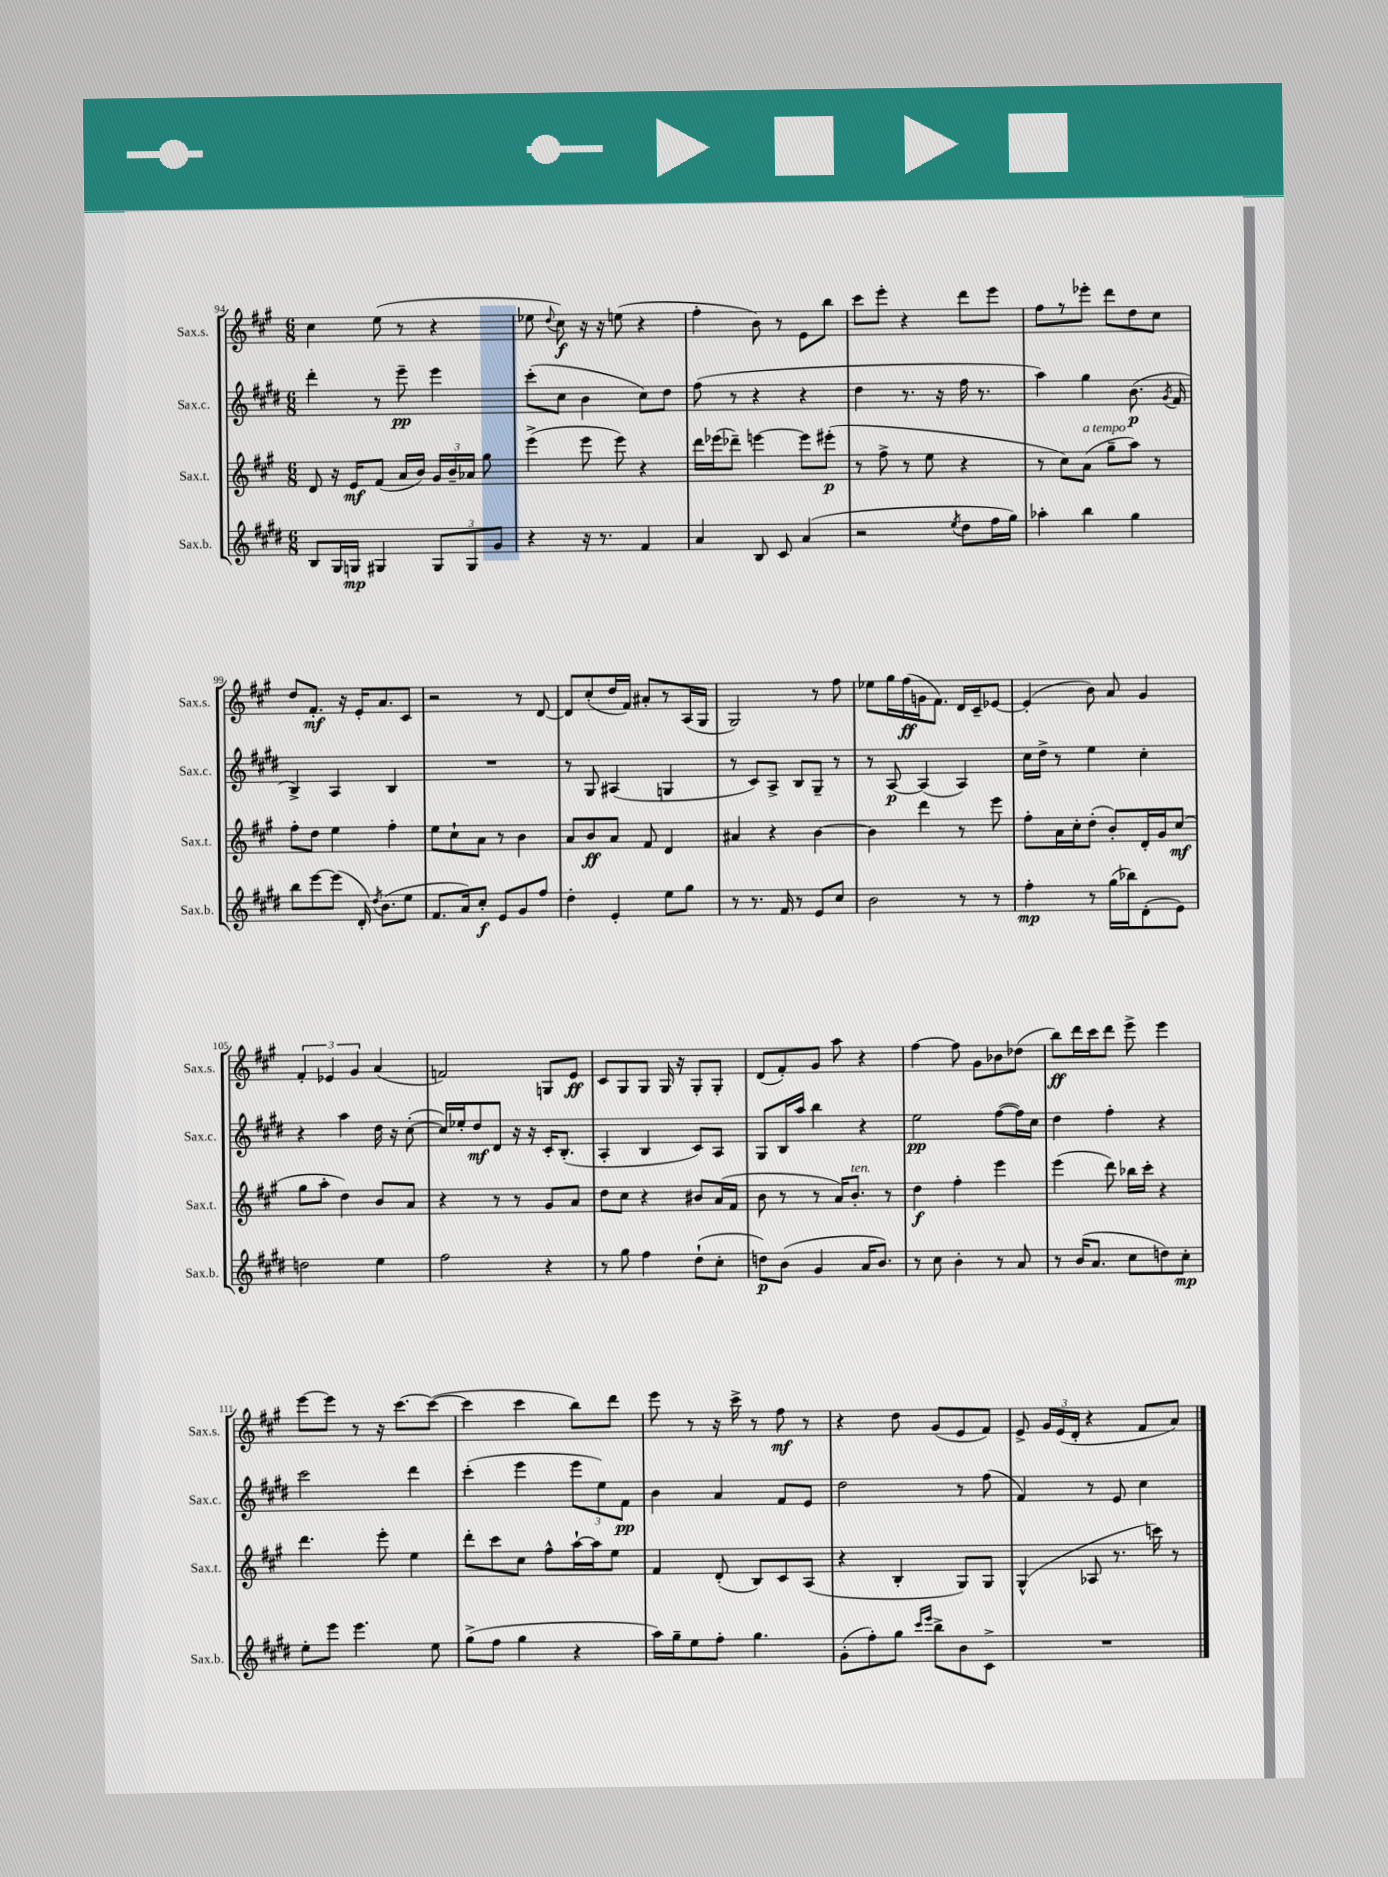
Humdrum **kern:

**kern	**kern	**kern	**kern
*staff4	*staff3	*staff2	*staff1
*clefG2	*clefG2	*clefG2	*clefG2
*k[f#c#g#d#]	*k[f#c#g#]	*k[f#c#g#d#]	*k[f#c#g#]
*M6/8	*M6/8	*M6/8	*M6/8
8B	8d	4ddd#'	4cc#
16G#	16r	.	.
16G	16e	.	.
4G#	(8f#	8r	(8ee
.	16a	8eee~	8r
.	16b)	.	.
12G#	24g#	4eee	4r
.	24b~	.	.
12G#	24a-	.	.
.	8gg#	.	.
12g#	.	.	.
=	=	=	=
4r	(4eee^	(8ccc#'	8ee-
.	.	.	8qqdd
.	.	8cc#	8cc#)
16r	8eee	4b	16r
8.r	.	.	16r
.	8eee)	.	(8ee
4f#	4r	8cc#)	4r
.	.	8dd#	.
=	=	=	=
4a	16ddd	(8ff#	4ff#'
.	(16eee-	.	.
.	8ddd-~)	8r	.
8B	[4eee	4r	8b)
8c#	.	.	8r
(4a	8eee]	4r	8e
.	(8eee#'	.	8bb
=	=	=	=
2r	8r	4dd#	8ccc#
.	8ff#^	.	8eee'
.	8r	8.r	4r
.	8ee	.	.
.	.	16r	.
8qee	.	.	.
8dd#	4r	16ff#	8ddd
.	.	8.r	.
16ff#	.	.	8eee
16gg#)	.	.	.
=	=	=	=
4aa-'	8r	4aa)	8ff#
.	8cc#)	.	8r
4bb	(8a	4gg#	8eee-'
.	8gg#~	.	8ddd
4gg#	8aa)	(8.b	8dd
.	8r	.	8cc#
.	.	8qg#	.
.	.	16f#	.
=	=	=	=
8bb	8ff#'	4B^)	8dd
[8eee	8dd	.	8.f#'
(8eee]	4ee	4A	.
.	.	.	16r
16d#')	.	.	16e'
8qdd#	.	.	.
(8.b	.	.	8.a
.	4ff#'	4B	.
8ee	.	.	8c#
=	=	=	=
8.f#	8ee	2.r	2r
.	8cc#`	.	.
16a)	.	.	.
8cc#'	8a	.	.
8e	8r	.	.
8g#	4b	.	8r
8ff#	.	.	[8d
=	=	=	=
4dd#'	8a	8r	8d]
.	8b	8G#	(8cc#'
4e'	8a	(4A#	16dd
.	.	.	16f#)
.	8f#	.	8a#'
8ee	4d	4G	8r
8gg#	.	.	(16A
.	.	.	16G#
=	=	=	=
8r	4a#	8r	2G#)
8.r	.	8c#)	.
.	4r	8A^	.
16f#	.	.	.
8r	.	8B	.
8e	[4b	8G#~	8r
8cc#	.	8r	8ff#
=	=	=	=
2b	4b]	8r	8ee-
.	.	[8A	16gg#
.	.	.	(16ff#
.	4ddd	(4A]	16g
.	.	.	8.f#)
8r	8r	4A)	16d
.	.	.	16c#~
8r	8eee	.	[8e-
=	=	=	=
4ff#'	8ff#'	16cc#	(4e-']
.	.	16dd#^	.
.	16a	8r	.
.	16cc#'	.	.
8r	(8dd'	4ee	8b)
(16gg#	8b')	.	8a
16bb-)	.	.	.
(8d#'	16d'	4cc#'	4g#
.	16g#	.	.
8e)	(8cc#	.	.
=	=	=	=
2dd	8gg#	4r	6f#'
.	8aa'	.	.
.	.	.	6e-
.	4dd)	4aa	.
.	.	.	6g#
4ee	8b	16dd#	(4a
.	.	16r	.
.	8a	([8cc#'	.
=	=	=	=
2ff#	4r	16cc#])	2f)
.	.	16ee-'	.
.	.	8dd#	.
.	8r	8d#	.
.	8r	16r	.
.	.	16r	.
4r	8g#	16c#'	8G
.	.	(8.B'	.
.	8a	.	8e
=	=	=	=
8r	8dd	4A'	8c#
8gg#	8cc#	.	8G#
4ff#	4r	4B	8G#
.	.	.	16G#
.	.	.	16r
(8dd#`	8b#	8c#)	8G#'
8cc#'	(16a	8A	8G#'
.	16f#	.	.
=	=	=	=
8dd)	8b	8G#	(8d
(8b	8r	16B	8f#')
.	.	16aa	.
4g#	8r	4bb	8g#
.	16a)	.	8aa
.	8.b'	.	.
16a	.	4r	4r
8.b)	.	.	.
.	8r	.	.
=	=	=	=
8r	4dd	2ee	[4ff#
8cc#	.	.	.
4b'	4ff#'	.	8ff#]
.	.	.	8g#
8r	4eee	([8ff#	8b-
8a	.	16ff#])	(8dd-
.	.	16cc#	.
=	=	=	=
8r	(4eee	4dd#	8bb)
(16b	.	.	16ddd
8.a	.	.	16ccc#
.	8ddd)	4ff#'	8ddd
8cc#	16bb-	.	8eee^
.	16ccc#'	.	.
8dd)	4r	4r	4eee
8cc#'	.	.	.
=	=	=	=
8ee'	4.ddd	2ccc#	[8eee
8eee	.	.	8eee]
4.eee	.	.	8r
.	8eee'	.	16r
.	.	.	[8.ccc#
.	4ee	4ddd#	.
8ee	.	.	(8ccc#_
=	=	=	=
(8gg#^	8ddd'	(4ccc#'	4ccc#]
8ff#	8ccc#	.	.
4gg#	8cc#	4eee	4ccc#
.	8ff#^^	.	.
4r	[16aa`	12eee	8bb)
.	16aa]	.	.
.	.	12ee)	.
.	8ee	.	8ddd
.	.	12f#	.
=	=	=	=
16aa)	4f#	4b	8eee
16gg#~	.	.	.
8ee	.	.	8r
8ff#'	(8d'	4a	16r
.	.	.	16ccc#^
4.gg#	8B)	.	8r
.	8c#	8f#	8ff#
.	(8A	8e	8r
=	=	=	=
(8g#'	4r	2dd#	4r
8ff#')	.	.	.
8gg#	4B'	.	8dd
16qqccc#	.	.	.
16qqeee	.	.	.
8bb^	.	.	(8g#
8b	8G#)	8r	8e
8c#^	8G#	(8ff#	8f#)
=	=	=	=
2.r	(4G#^^	4f#)	8e^
.	.	.	24g#
.	.	.	(24e
.	.	.	24d'
.	8A-	8r	4r
.	8.r	8e	.
.	.	4cc#	8f#
.	16ccc)	.	.
.	8r	.	8a)
==	==	==	==
*-	*-	*-	*-
